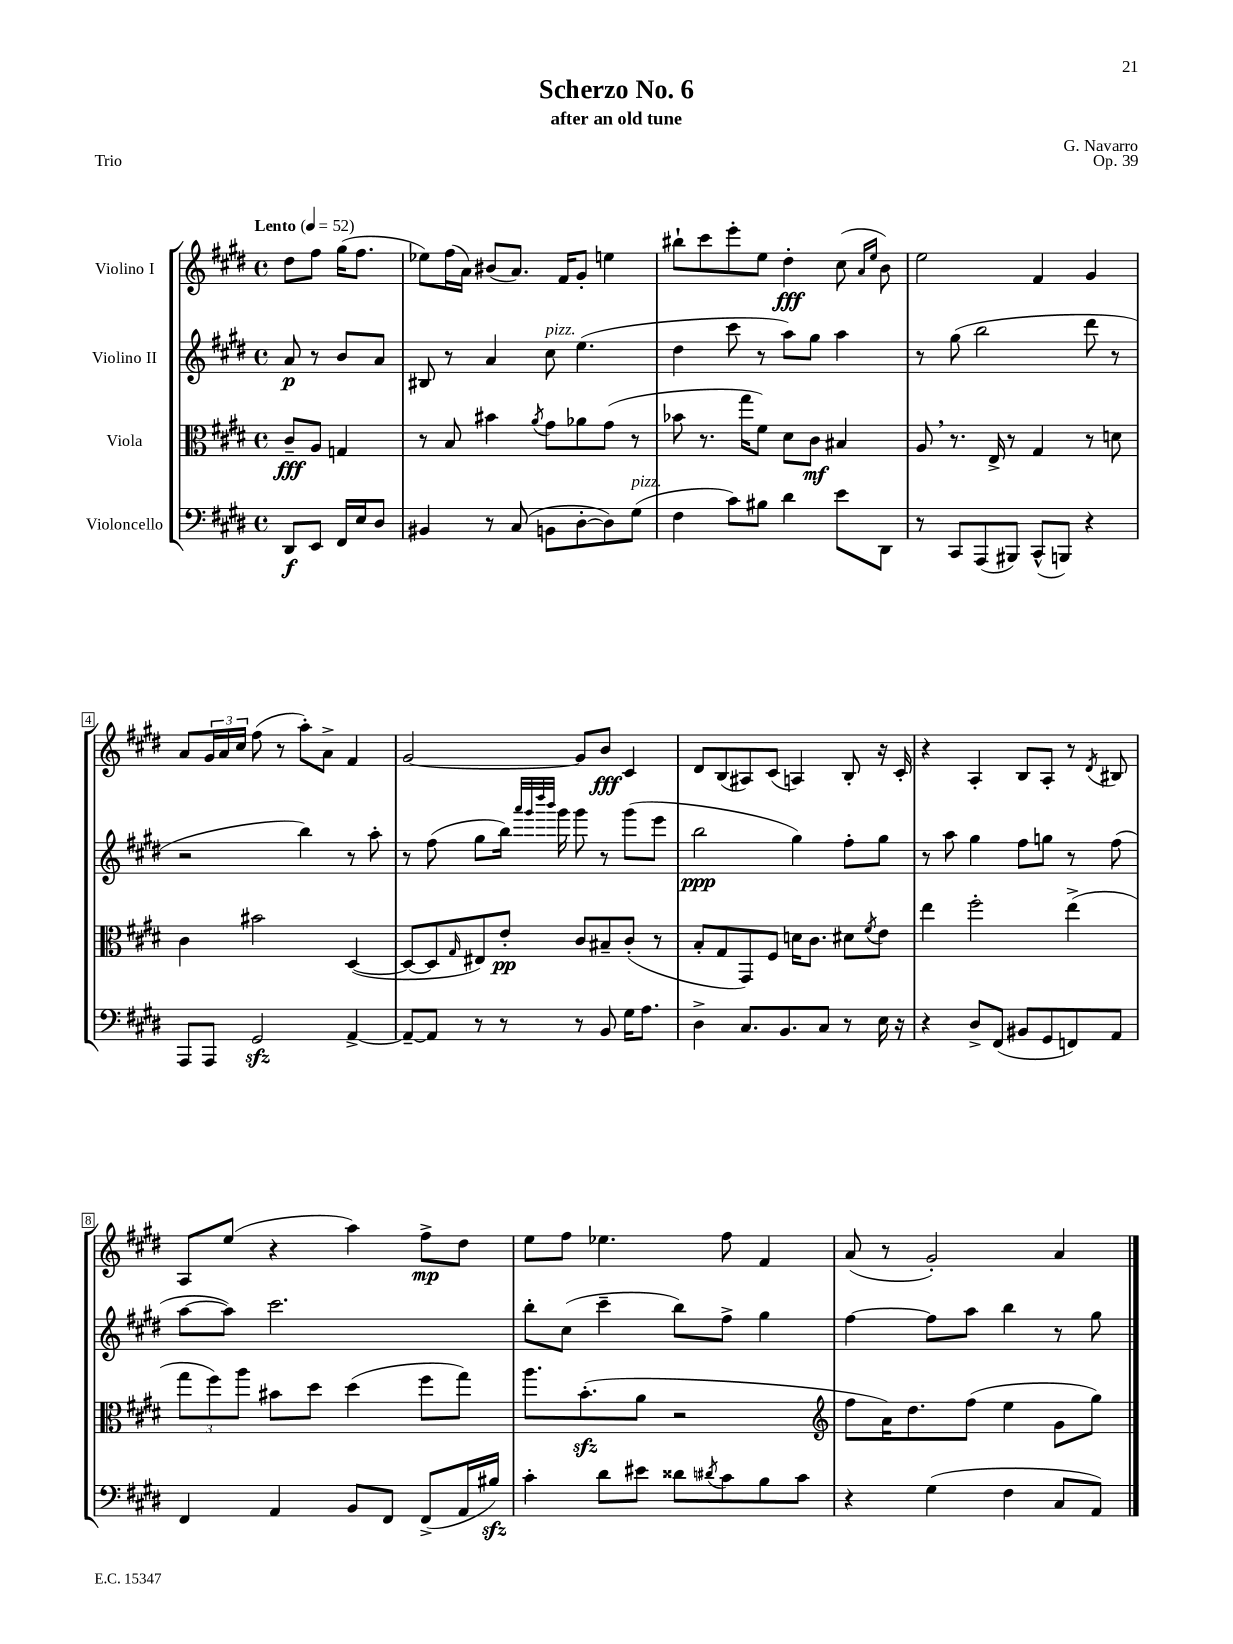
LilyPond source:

\header { title = "Scherzo No. 6" composer = "G. Navarro" subtitle = "after an old tune" opus = "Op. 39" piece = "Trio" }
<<
\new StaffGroup <<
\new Staff = "s0" \with { instrumentName = "Violino I" } {
    \clef treble \key e \major \defaultTimeSignature \time 4/4 \partial 2 \tempo "Lento" 4 = 52
    dis''8 fis''8 gis''16( fis''8. |
    ees''8) fis''16( a'16) bis'8( a'8.) fis'16 gis'8-. e''4 |
    bis''8-! cis'''8 e'''8-. e''8 dis''4-.\fff cis''8( \grace { a'16 e''16 } b'8) |
    e''2 fis'4 gis'4 |
    a'8 \tuplet 3/2 { gis'16 a'16 cis''16 } fis''8( r8 a''8-.) a'8-> fis'4 |
    gis'2~ gis'8 b'8\fff cis'4 |
    dis'8 b8( ais8) cis'8( a4) b8-. r16 cis'16-. |
    r4 a4-. b8 a8-. r8 \acciaccatura { dis'8 } bis8 |
    a8 e''8( r4 a''4) fis''8->\mp dis''8 |
    e''8 fis''8 ees''4. fis''8 fis'4 |
    a'8( r8 gis'2-.) a'4 \bar "|." |
}
\new Staff = "s1" \with { instrumentName = "Violino II" } {
    \clef treble \key e \major \defaultTimeSignature \time 4/4 \partial 2
    a'8\p r8 b'8 a'8 |
    bis8 r8 a'4 cis''8^\markup { \italic "pizz." } e''4.( |
    dis''4 cis'''8 r8 a''8) gis''8 a''4 |
    r8 gis''8( b''2 dis'''8 r8 |
    r2 b''4) r8 a''8-. |
    r8 fis''8( gis''8 b''16) \grace { a'''32 gis'''32 dis''''32 b'''32 } gis'''16 gis'''8 r8 gis'''8( e'''8 |
    b''2\ppp gis''4) fis''8-. gis''8 |
    r8 a''8 gis''4 fis''8 g''8 r8 fis''8( |
    a''8~ a''8) cis'''2. |
    b''8-. cis''8( cis'''4-- b''8) fis''8-> gis''4 |
    fis''4~ fis''8 a''8 b''4 r8 gis''8 \bar "|." |
}
\new Staff = "s2" \with { instrumentName = "Viola" } {
    \clef alto \key e \major \defaultTimeSignature \time 4/4 \partial 2
    cis'8--\fff a8 g4 |
    r8 b8 bis'4 \acciaccatura { a'8 } gis'8 aes'8 gis'8( r8 |
    bes'8 r8. gis''16 fis'8) dis'8 cis'8\mf bis4 |
    a8 \breathe r8. e16-> r8 gis4 r8 d'8 |
    cis'4 bis'2 dis4~( |
    dis8~ dis8 \grace { gis16 } eis8) e'8-.\pp cis'8 bis8-- cis'8-.( r8 |
    b8-. gis8 gis,8) fis8 d'16 cis'8. dis'8 \acciaccatura { fis'8 } e'8 |
    e''4 fis''2-. e''4->( |
    \tuplet 3/2 { gis''8 fis''8) a''8 } bis'8 dis''8 dis''4( fis''8 gis''8) |
    a''8. b'8.-.\sfz( a'8 r2 |
    \clef treble fis''8 a'16) dis''8. fis''8( e''4 gis'8 gis''8) \bar "|." |
}
\new Staff = "s3" \with { instrumentName = "Violoncello" } {
    \clef bass \key e \major \defaultTimeSignature \time 4/4 \partial 2
    dis,8\f e,8 fis,16 e16 dis8 |
    bis,4 r8 cis8( b,8 dis8~-. dis8) gis8^\markup { \italic "pizz." }( |
    fis4 cis'8) bis8 dis'4 e'8 dis,8 |
    r8 cis,8 a,,8( bis,,8) cis,8-^( b,,8) r4 |
    a,,8 a,,8 gis,2\sfz a,4~-> |
    a,8~-- a,8 r8 r8 r8 b,8 gis16 a8. |
    dis4-> cis8. b,8. cis8 r8 e16 r16 |
    r4 dis8-> fis,8( bis,8 gis,8 f,8) a,8 |
    fis,4 a,4 b,8 fis,8 fis,8->( a,16 bis16\sfz) |
    cis'4-. dis'8 eis'8 disis'8 \acciaccatura { dis'8 } cis'8 b8 cis'8 |
    r4 gis4( fis4 cis8 a,8) \bar "|." |
}
>>
>>
\layout { \context { \Score \override BarNumber.stencil = #(make-stencil-boxer 0.1 0.3 ly:text-interface::print) } }
